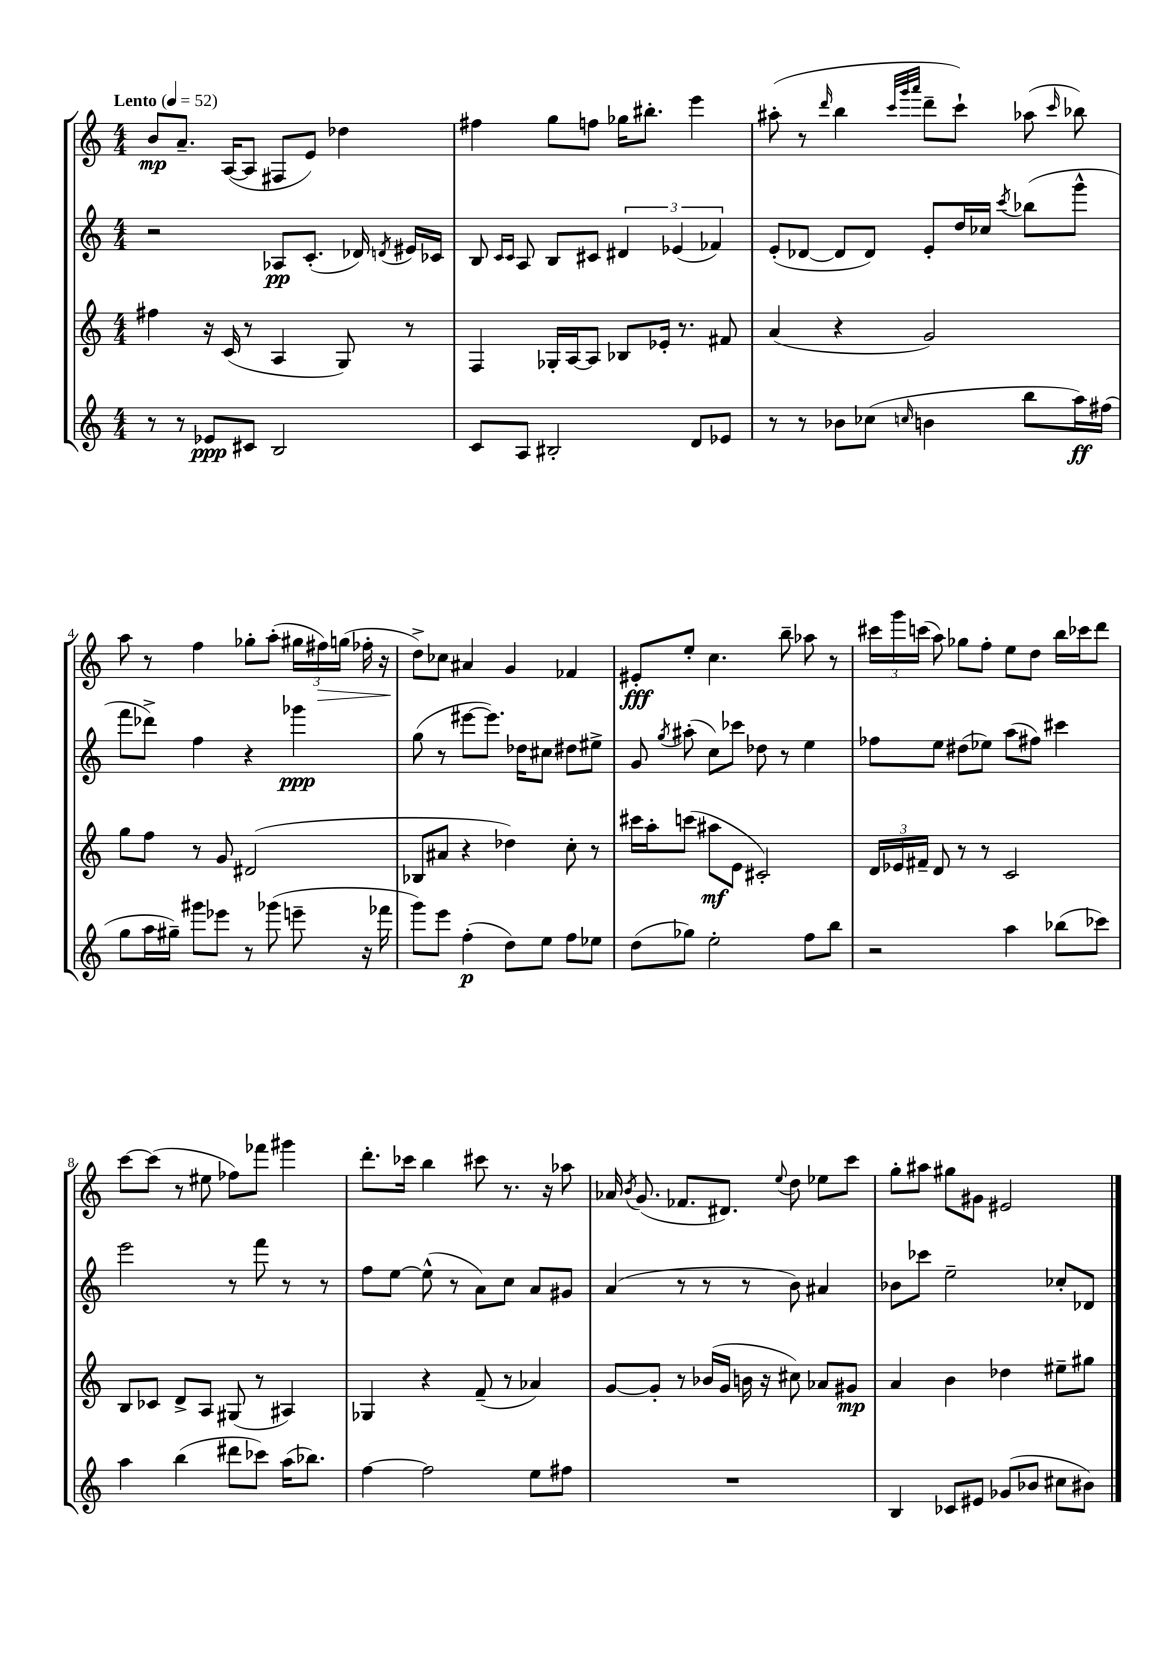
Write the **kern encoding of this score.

**kern	**kern	**kern	**kern
*staff4	*staff3	*staff2	*staff1
*clefG2	*clefG2	*clefG2	*clefG2
*k[]	*k[]	*k[]	*k[]
*M4/4	*M4/4	*M4/4	*M4/4
*MM52	*MM52	*MM52	*MM52
8r	4ff#	2r	8b
8r	.	.	8.a~
8e-	16r	.	.
.	(16c	.	([16A
8c#	8r	.	8A]
2B	4A	8A-	8F#
.	.	(8.c'	8e)
.	8G)	.	4dd-
.	.	16d-)	.
.	.	8qd	.
.	8r	16e#	.
.	.	16c-	.
=	=	=	=
8c	4F	8B	4ff#
.	.	16qqc	.
.	.	16qqc	.
8A	.	8A	.
2B#'	16G-'	8B	8gg
.	[16A	.	.
.	8A]	8c#	8ff
.	8B-	6d#	16gg-
.	.	.	8.bb#'
.	16e-'	.	.
.	.	(6e-	.
.	8.r	.	.
8d	.	.	4eee
.	.	6f-)	.
8e-	8f#	.	.
=	=	=	=
8r	(4a	(8e'	(8aa#'
8r	.	[8d-	8r
.	.	.	16qqddd
8b-	4r	8d-]	4bb
(8cc-	.	8d-)	.
.	.	.	32qqccc
.	.	.	32qqggg
16qqcc	.	.	32qqaaa
4b	2g)	8e'	8ddd~
.	.	16dd	8ccc`)
.	.	16cc-	.
.	.	8qccc	.
8bb	.	(8bb-	(8aa-
.	.	.	16qqccc
16aa)	.	8ggg^^	8bb-)
(16ff#	.	.	.
=	=	=	=
8gg	8gg	8fff	8aa
16aa	8ff	8ddd-^)	8r
16gg#~)	.	.	.
8ggg#	8r	4ff	4ff
8eee-	8g	.	.
8r	(2d#	4r	8gg-'
(8ggg-	.	.	(8aa'
8eee~	.	4ggg-	24gg#
.	.	.	24ff#)
.	.	.	(24gg
16r	.	.	16ff-'
16fff-	.	.	16r
=	=	=	=
8ggg)	8B-	(8gg	8dd^)
8eee	8a#	8r	8cc-
(4ff'	4r	[8eee#	4a#
.	.	8.eee#])	.
8dd)	4dd-)	.	4g
.	.	16dd-	.
8ee	.	8cc#	.
8ff	8cc'	8dd#	4f-
8ee-	8r	8ee#^	.
=	=	=	=
(8dd	16ccc#	8g	8e#'
.	16aa'	.	.
.	.	8qgg	.
8gg-)	(8ccc	(8aa#'	8ee'
2ee'	8aa#	8cc)	4.cc
.	8e	8ccc-	.
.	2c#')	8dd-	.
.	.	8r	8bb~
8ff	.	4ee	8aa-
8bb	.	.	8r
=	=	=	=
2r	24d	8ff-	24ccc#
.	24e-	.	24ggg
.	24f#~	.	(24ccc
.	8d	8ee	8aa)
.	8r	(8dd#	8gg-
.	8r	8ee-)	8ff'
4aa	2c	(8aa	8ee
.	.	8ff#)	8dd
(8bb-	.	4ccc#	16bb
.	.	.	16ccc-
8ccc-)	.	.	8ddd
=	=	=	=
4aa	8B	2eee	[8ccc
.	8c-	.	(8ccc]
(4bb	8d^	.	8r
.	8A	.	8ee#
8ddd#	(8G#	8r	8ff-)
8ccc-)	8r	8fff	8fff-
(16aa	4A#)	8r	4ggg#
8.bb-)	.	.	.
.	.	8r	.
=	=	=	=
[4ff	4G-	8ff	8.ddd'
.	.	[8ee	.
.	.	.	16ccc-
2ff]	4r	(8ee^^]	4bb
.	.	8r	.
.	(8f~	8a)	8ccc#
.	8r	8cc	8.r
8ee	4a-)	8a	.
.	.	.	16r
8ff#	.	8g#	8aa-
=	=	=	=
1r	[8g	(4a	16a-
.	.	.	8qb
.	.	.	(8.g
.	8g']	.	.
.	8r	8r	8.f-
.	(16b-	8r	.
.	16g	.	8.d#)
.	16b	8r	.
.	16r	.	.
.	.	.	8qqee
.	8cc#)	8b)	8dd
.	8a-	4a#	8ee-
.	8g#	.	8ccc
=	=	=	=
4B	4a	8b-	8gg'
.	.	8ccc-	8aa#
8c-	4b	2ee~	8gg#
8e#	.	.	8g#
(8g-	4dd-	.	2e#
8b-	.	.	.
8cc#	8ee#~	8cc-'	.
8b#)	8gg#	8d-	.
==	==	==	==
*-	*-	*-	*-
